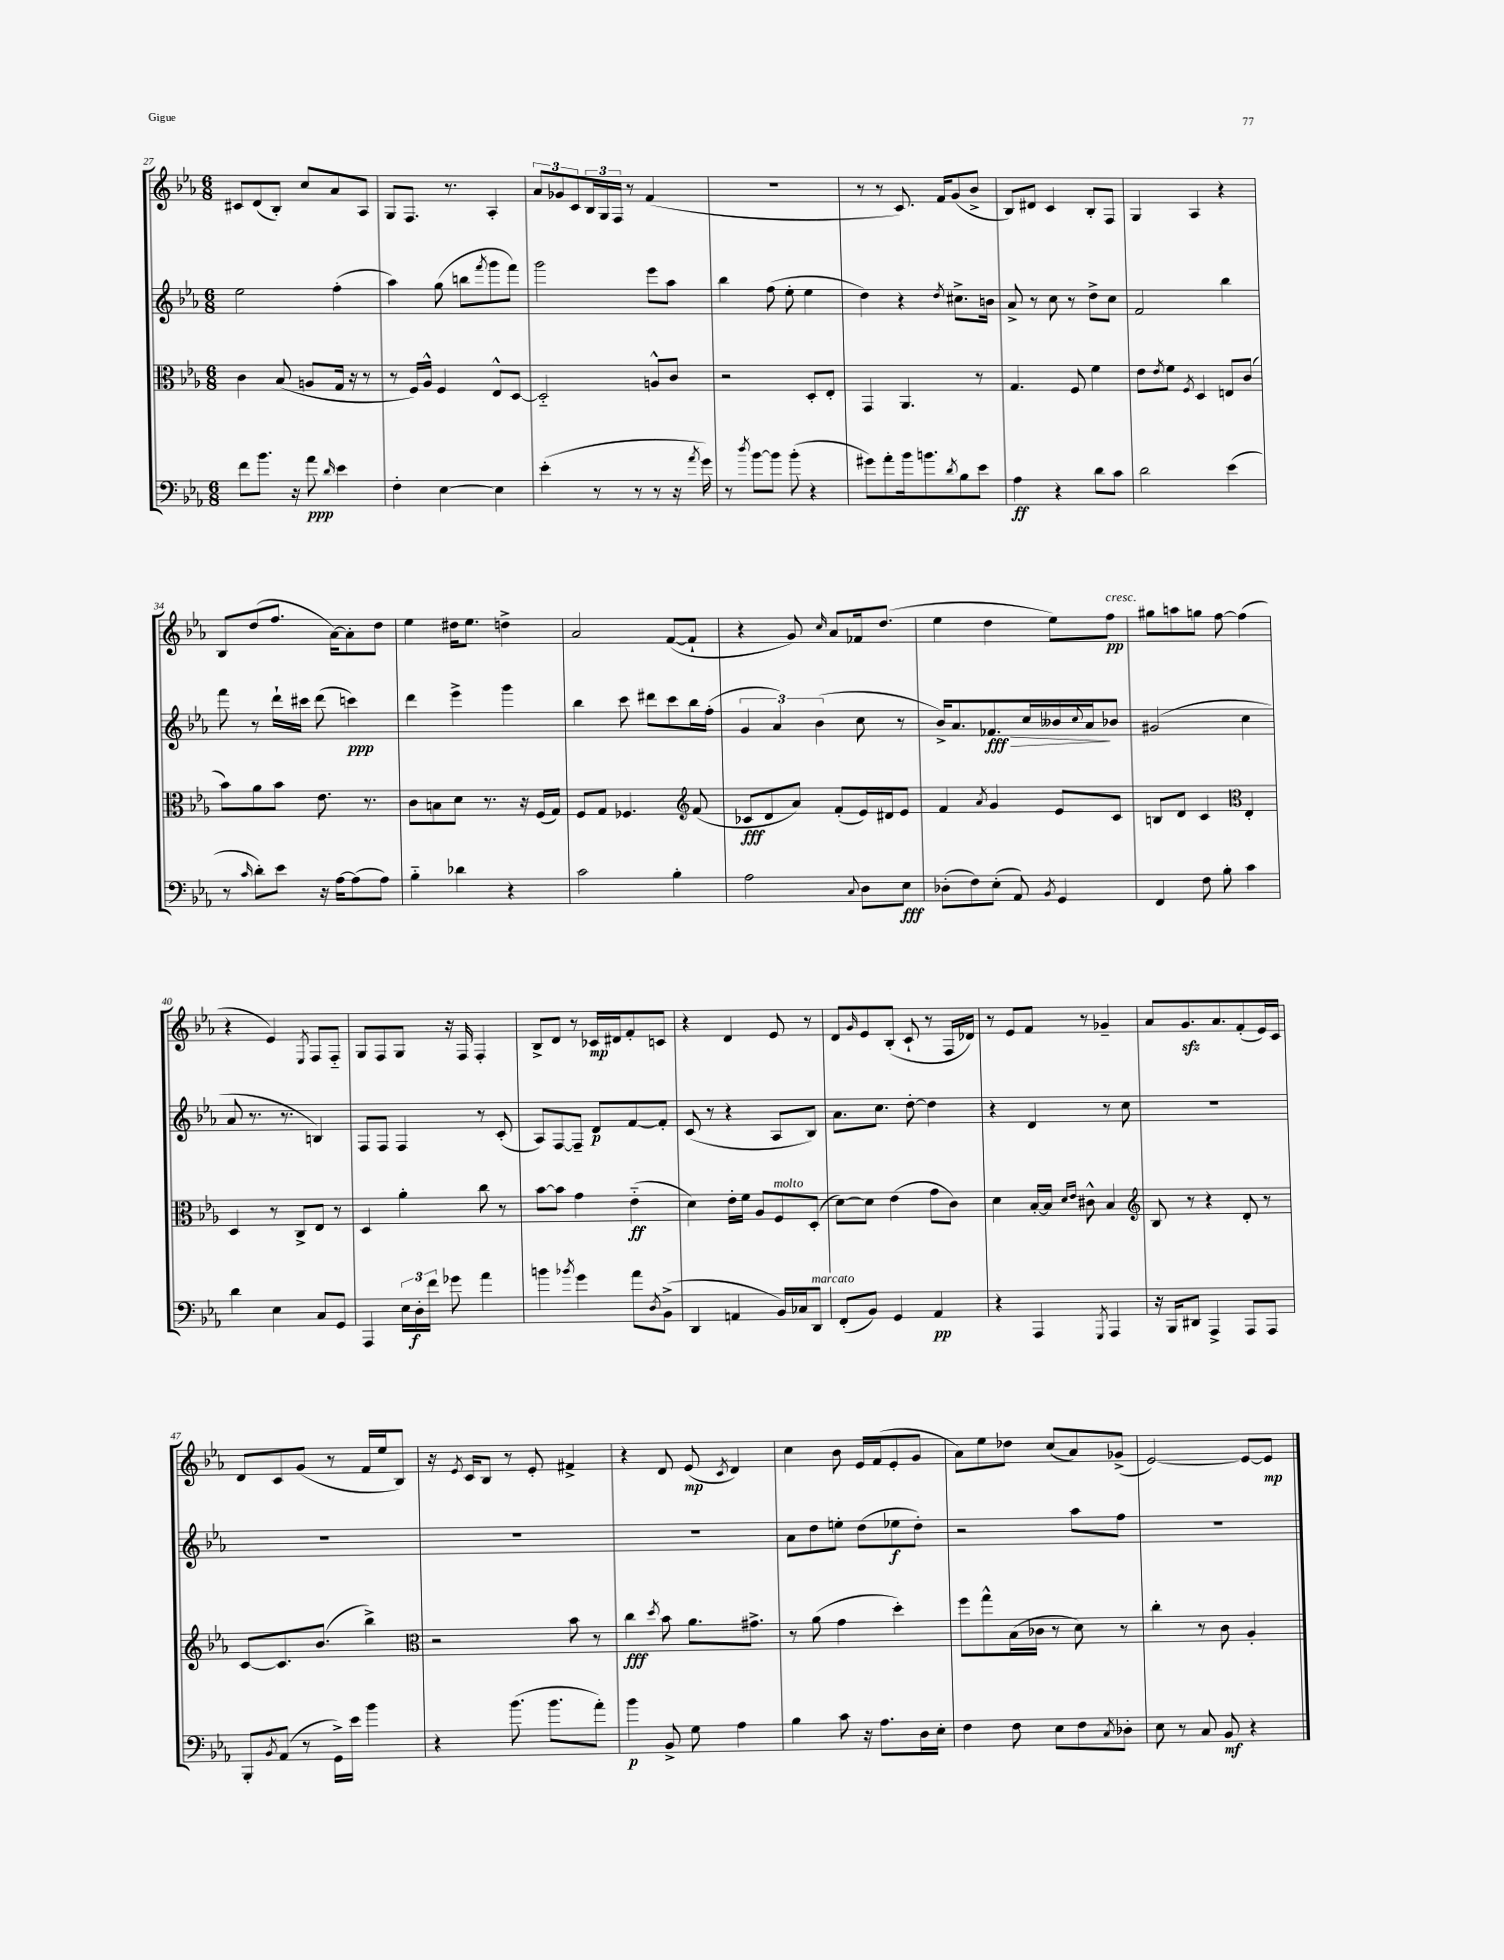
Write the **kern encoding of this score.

**kern	**kern	**kern	**kern
*staff4	*staff3	*staff2	*staff1
*clefF4	*clefC3	*clefG2	*clefG2
*k[b-e-a-]	*k[b-e-a-]	*k[b-e-a-]	*k[b-e-a-]
*M6/8	*M6/8	*M6/8	*M6/8
8f	4c	2ee-	8c#
8.b-	.	.	(8d
.	(8B-	.	8B-')
16r	.	.	.
8a-	8A	.	8cc
16qqd	.	.	.
4e-	16G	(4ff'	8a-
.	16r	.	.
.	8r	.	8A-
=	=	=	=
4F'	8r	4aa-)	8G
.	16F)	.	8.F
.	16A-^^	.	.
[4E-	4F	(8gg	.
.	.	.	8.r
.	.	8bb	.
.	.	8qfff	.
4E-]	8E-^^	8ggg	4A-'
.	[8D	8fff)	.
=	=	=	=
(4e-'	2D'~]	2ggg	12a-
.	.	.	12g-
.	.	.	12c
8r	.	.	24B-
.	.	.	24G
.	.	.	24F
8r	.	.	8r
8r	8A^^	8eee-	(4f
16r	8c	8aa-	.
8qa-	.	.	.
16g)	.	.	.
=	=	=	=
8r	2r	4bb-	2.r
8qdd	.	.	.
[8b-	.	.	.
8b-]	.	(8ff	.
(8b-'	.	8ee-'	.
4r	8D'	4ee-	.
.	8E-'	.	.
=	=	=	=
8g#)	4GG	4dd)	8r
8a-'	.	.	8r
16b-	4.AA-	4r	8.c)
8.b	.	.	.
.	.	.	16f
8qd	.	8qdd	.
8B-	.	8.cc#^	(8g
8e-	8r	.	8b-^
.	.	16b	.
=	=	=	=
4A-	4.G	8a-^	8B-)
.	.	8r	8d#
4r	.	8cc	4c
.	8F	8r	.
8d	4f	8dd^	8B-'
8c	.	8cc	8F
=	=	=	=
2d	8e-	2f	4G
.	8qe-	.	.
.	8f	.	.
.	8qF	.	.
.	4D	.	4A-
(4e-	8E	4bb-	4r
.	(8c	.	.
=	=	=	=
8r	8b-)	8fff	8B-
16qqc	.	.	.
8d')	8a-	8r	(8dd
8e-	8b-	16ddd`	8.ff
.	.	16ccc#	.
16r	8.e-	(8ddd	.
[16A-	.	.	[16a-)
(8A-]	.	4ccc)	8a-']
.	8.r	.	.
8A-)	.	.	8dd
=	=	=	=
4B-'~	8c	4ddd	4ee-
.	8B	.	.
4d-	8d	4eee-^	16dd#
.	.	.	8.ee-
.	8.r	.	.
4r	.	4ggg	4dd^
.	16r	.	.
.	(16F	.	.
.	16G)	.	.
=	=	=	=
2c	8F	4bb-	2a-
.	8G	.	.
.	4.F-	8ccc	.
.	.	8ddd#	.
4B-'	.	8ccc	([8f
*	*clefG2	*	*
.	(8f	16bb-	8f`]
.	.	(16ff'	.
=	=	=	=
2A-	8c-	6g	4r
.	8d	.	.
.	.	6a-)	.
.	8a-)	.	8g)
.	.	(6b-	.
.	.	.	16qqcc
.	(8f'	.	8a-
8qqC	.	.	.
8D	16e-)	8cc	16f-
.	16d#	.	(8.dd
8E-	8e-	8r	.
=	=	=	=
(8D-'	4f	16b-^)	4ee-
.	.	8.a-	.
8F)	.	.	.
.	8qa-	.	.
(8E-'	4g	8.f-	4dd
8AA-)	.	.	.
.	.	16cc	.
8qBB-	.	.	.
4GG	8e-	16b--	8ee-)
.	.	8qqcc	.
.	.	16a-	.
.	8c	8b-	8ff
=	=	=	=
4FF	8B	(2g#	8gg#
.	8d	.	8aa
8F	4c	.	8gg
8B-'	.	.	[8ff
*	*clefC3	*	*
4c	4E-'	4cc	(4ff]
=	=	=	=
4d	4D	8a-	4r
.	.	8.r	.
4E-	8r	.	4e-)
.	.	8.r	.
.	8C^	.	.
.	.	.	8qE-
8C	8E-	4B)	8F
8GG	8r	.	8F'~
=	=	=	=
4AAA-	4D	8F	8G
.	.	8F	8F
24E-	4a-'	4F	8G
24D'	.	.	.
24f	.	.	.
8g-	.	.	16r
.	.	.	16F
4a-	8cc	8r	4F'
.	8r	(8c'	.
=	=	=	=
4b	[8b-	8A-)	8B-^
.	8b-]	[8F	8d
8qb-	.	.	.
4g	4g	8F~]	8r
.	.	8d	16c-
.	.	.	16d#
8a-	(4e-'~	[8f	8f'
8qD	.	.	.
(8BB-^	.	8f']	8c
=	=	=	=
4DD	4d)	(8c	4r
.	.	8r	.
4AA	16e-'	4r	4d
.	16f	.	.
.	8A-	.	.
16BB-)	8F	8A-	8e-
16C-	.	.	.
8DD	(8D'	8B-)	8r
=	=	=	=
(8FF'	[8d)	8.a-	8d
.	.	.	16qqg
8BB-)	8d]	.	8e-
.	.	8.cc	.
4GG	(4e-	.	(8B-'
.	.	[8dd'	8c`
4AA-	8g	4dd]	8r
.	8c)	.	16F
.	.	.	16d-)
=	=	=	=
4r	4d	4r	8r
.	.	.	8e-
4AAA-	[16B-'	4d	8f
.	16B-]	.	.
.	16qqd	.	.
.	16qqe-	.	.
.	8c#^^	.	8r
8qGGG	.	.	.
4AAA-	4B-	8r	4g-~
.	.	8cc	.
=	=	=	=
*	*clefG2	*	*
16r	8B-	2.r	8a-
16BBB-	.	.	.
8DD#	8r	.	8.g
4AAA-^	4r	.	.
.	.	.	8.a-
8AAA-	8d'	.	(8f'
8AAA-	8r	.	16e-)
.	.	.	16c
=	=	=	=
8BBB-'	[8c	2.r	8d
8qBB-	.	.	.
(8AA-	8.c]	.	8c
8r	.	.	(8g
.	(8.b-	.	.
16GG^)	.	.	8r
16e-	.	.	.
4b-	4bb-^)	.	16f
.	.	.	16ee-
.	.	.	8B-)
=	=	=	=
*	*clefC3	*	*
4r	2r	2.r	16r
.	.	.	8qe-
.	.	.	16c
.	.	.	8B-
(8.b-	.	.	8r
.	.	.	8e-'
8.b-	.	.	.
.	8b-	.	4f#^
8a-')	8r	.	.
=	=	=	=
4b-	4cc	2.r	4r
.	8qdd	.	.
8BB-^	8b-	.	8d
8G	8.a-	.	(8e-
.	.	.	8qc
4A-	.	.	4d)
.	8.g#^	.	.
=	=	=	=
4B-	8r	8a-	4cc
.	(8a-	8dd	.
8c	4g	8ee'	8b-
16r	.	(8dd	16e-
8.A-	.	.	(16f
.	4dd')	8ee-	8e-'
16D	.	8dd')	8g
16E-'	.	.	.
=	=	=	=
4F	8ff	2r	8a-)
.	8gg^^	.	8ee-
8F	(16B-	.	8dd-
.	16c-	.	.
8E-	8r	.	(8cc
8F	8d)	8aa-	8a-)
8qC	.	.	.
8D-'	8r	8ff	(8g-^
=	=	=	=
8E-	4cc'	2.r	[2e-)
8r	.	.	.
8C	8r	.	.
8BB-	8c	.	.
4r	4A-'	.	8e-_
.	.	.	8e-]
==	==	==	==
*-	*-	*-	*-
